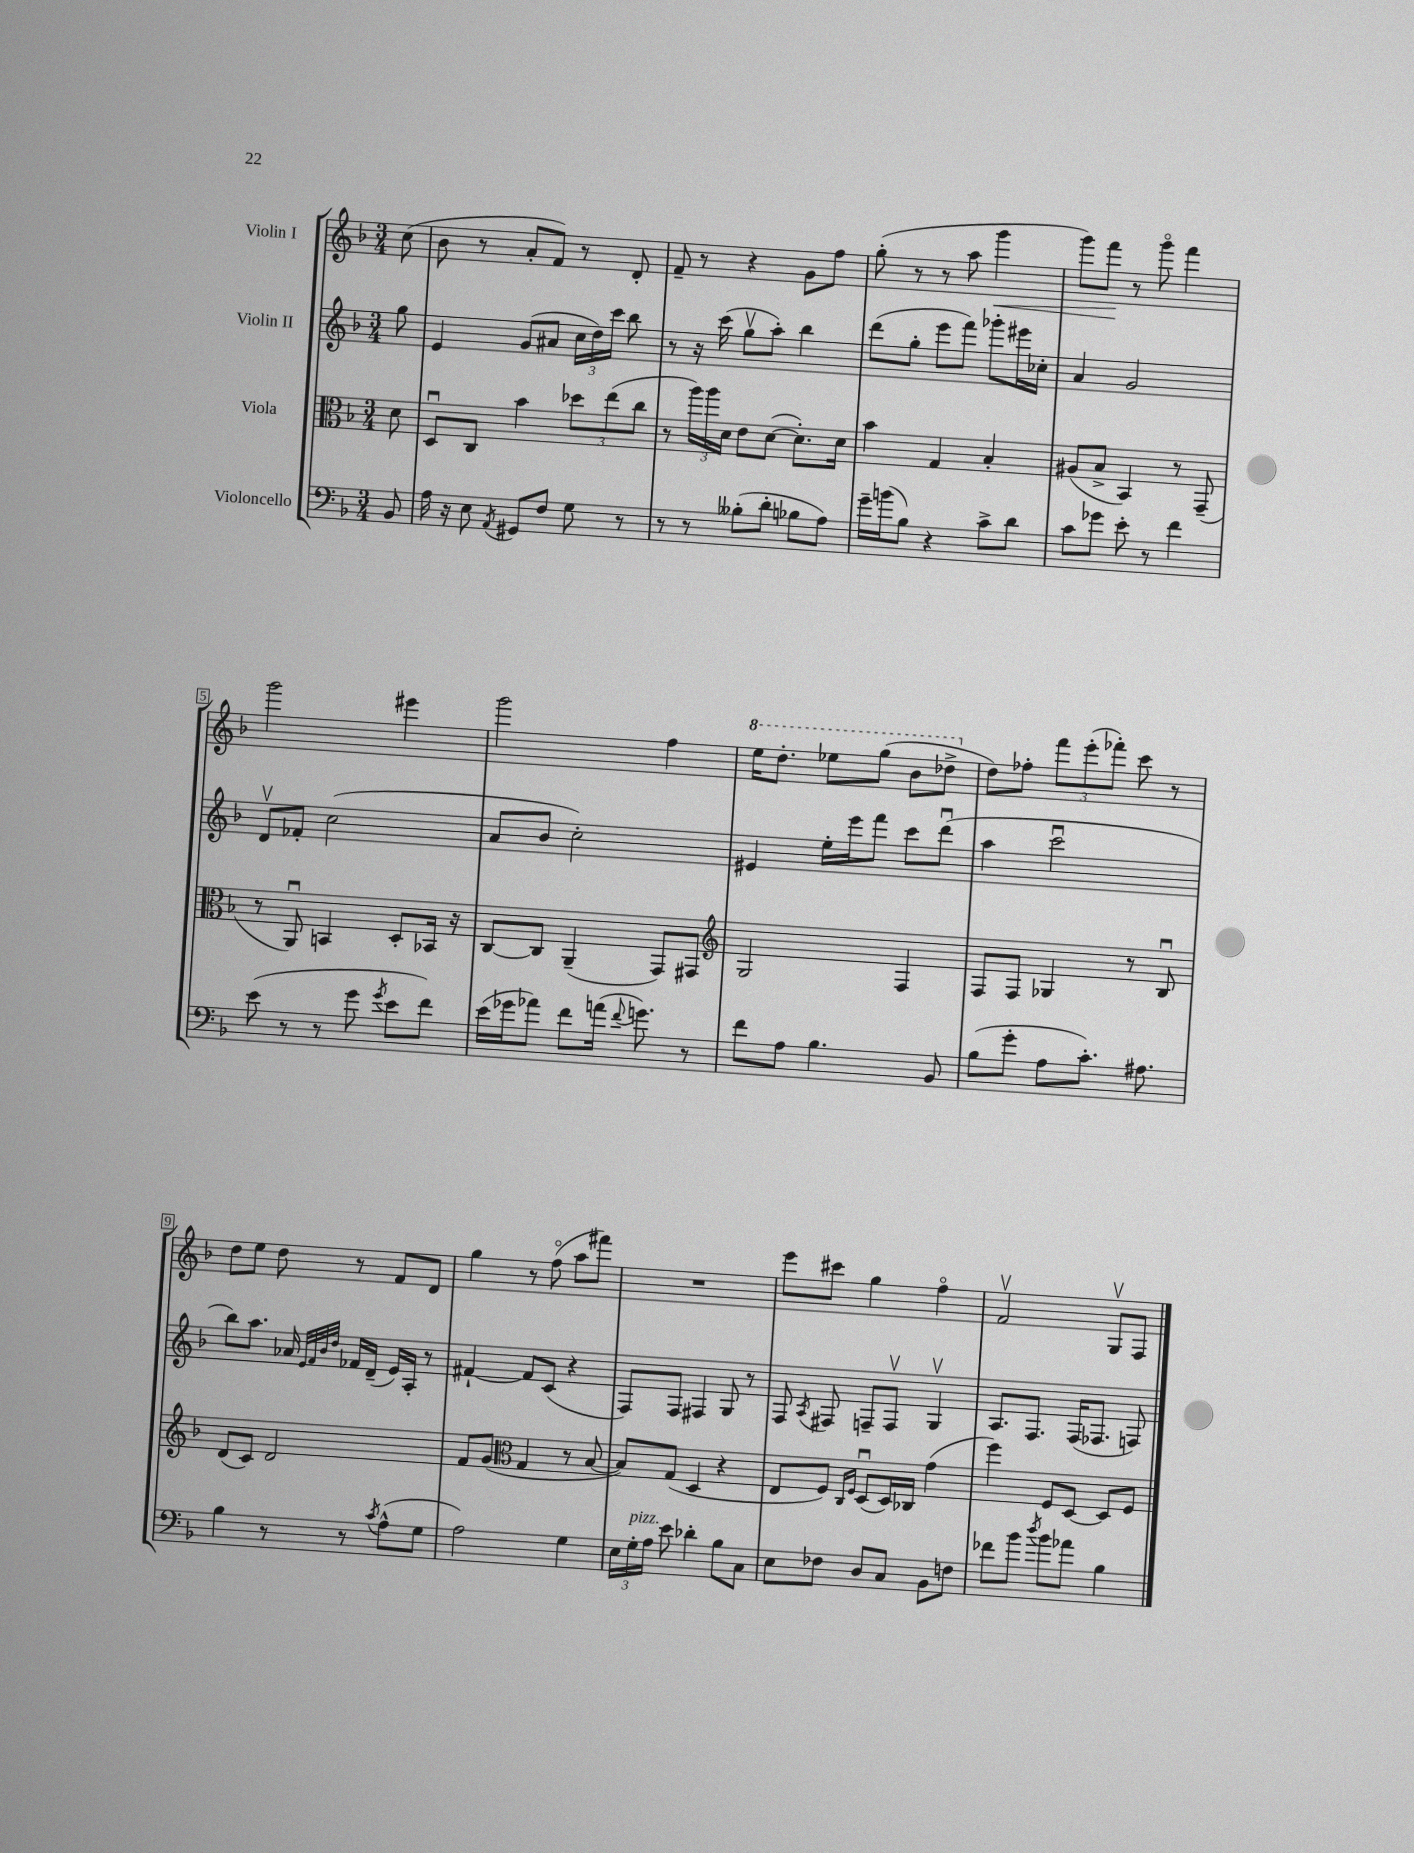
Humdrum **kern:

**kern	**kern	**kern	**kern
*staff4	*staff3	*staff2	*staff1
*clefF4	*clefC3	*clefG2	*clefG2
*k[b-]	*k[b-]	*k[b-]	*k[b-]
*M3/4	*M3/4	*M3/4	*M3/4
8BB-	8d	8gg	(8cc
=	=	=	=
16A	8Du	4e	8b-
16r	.	.	.
8E	8C	.	8r
8qAA	.	.	.
8GG#	4b-	(8g	8a'
8F	.	8a#	8f)
8G	12dd-	24cc	8r
.	.	24dd)	.
.	(12ee	24ccc	.
8r	.	8bb-	8d'
.	12cc	.	.
=	=	=	=
8r	8r	8r	8f~
8r	24aa)	16r	8r
.	24aa	.	.
.	.	(16ccc	.
.	24d	.	.
(8B--'	8e	8ggv	4r
8d'	([8d	8aa')	.
8B-	8.d'])	4bb-	8g
8A)	.	.	8ff
.	16d	.	.
=	=	=	=
16g~	4b-	(8ddd	(8gg'
(16b	.	.	.
8B-)	.	8gg'	8r
4r	4G	8eee	8r
.	.	8fff)	8aa
8c^	4B-'	8ggg-'	4ggg
8d	.	16eee#	.
.	.	16cc-'	.
=	=	=	=
8c	(8A#	4a	8ggg)
8g-	8B-^	.	8fff
8e'	4BB-)	2g	8r
8r	.	.	8gggo
4f	8r	.	4fff
.	(8GG~	.	.
=	=	=	=
(8e	8r	8dv	2ggg
8r	8AAu)	8f-'	.
8r	4BB	(2cc	.
8g	.	.	.
8qg	.	.	.
8e	8D'	.	4eee#
8f)	16BB-	.	.
.	16r	.	.
=	=	=	=
(16e	[8C	8a	2ggg
16g-	.	.	.
8a-)	8C]	8b-	.
8f	(4AA~	2cc')	.
(16a	.	.	.
8qqf	.	.	.
8.g)	.	.	.
.	8GG)	.	4ff
8r	8GG#	.	.
=	=	=	=
*	*clefG2	*	*
8f	2G	4e#	16eee
.	.	.	8.ddd'
8A	.	.	.
4.B-	.	16ee'	8eee-
.	.	16eee	.
.	.	8fff	(8ggg
.	4F	8ccc	8bb-
8BB-	.	(8dddu	8ddd-^
=	=	=	=
(8B-	8F	4aa	8dd)
8g'	8F	.	8ff-'
8A	4G-	2cccu	12fff
.	.	.	(12eee'
8.c')	.	.	.
.	.	.	12fff-')
.	8r	.	8ccc
8.A#	.	.	.
.	8B-u	.	8r
=	=	=	=
4B-	(8d	8bb-)	8dd
.	8c)	8.aa	8ee
8r	2d	.	8dd
.	.	16a-	.
.	.	32qqe	.
.	.	32qqf	.
.	.	32qqb-	.
.	.	32qqdd	.
8r	.	16f-	8r
.	.	(16d~	.
8qc	.	.	.
(8A^^	.	16e)	8f
.	.	16A'	.
8G	.	8r	8d
=	=	=	=
2A)	8f	[4f#`	4gg
.	(8g	.	.
*	*clefC3	*	*
.	4G	8f#]	8r
.	.	(8c	(8ffo
4G	8r	4r	8aa
.	[8B-	.	8fff#)
=	=	=	=
24E	8B-])	8F)	2.r
24G'	.	.	.
24A	.	.	.
8e	(8G	8F	.
4d-'	4D	4F#	.
8B-	4r	8G	.
8C	.	8r	.
=	=	=	=
8E	8E	8F	8eee
.	.	8qA	.
8F-	8F)	8F#	8ccc#
.	16qqC	.	.
.	16qqF	.	.
8D	(8Du	8F~	4gg
8C	16D)	8Fv	.
.	16C-	.	.
8BB-	(4g	4Gv	4ffo
8F	.	.	.
=	=	=	=
8f-	4ff)	8.A	2fv
8b-	.	.	.
.	.	8.F	.
8qdd	.	.	.
8b-	8F	.	.
8a-	[8D	(16F	.
.	.	8.F-	.
4B-	8D]	.	8Gv
.	8F	8F)	8F
==	==	==	==
*-	*-	*-	*-
